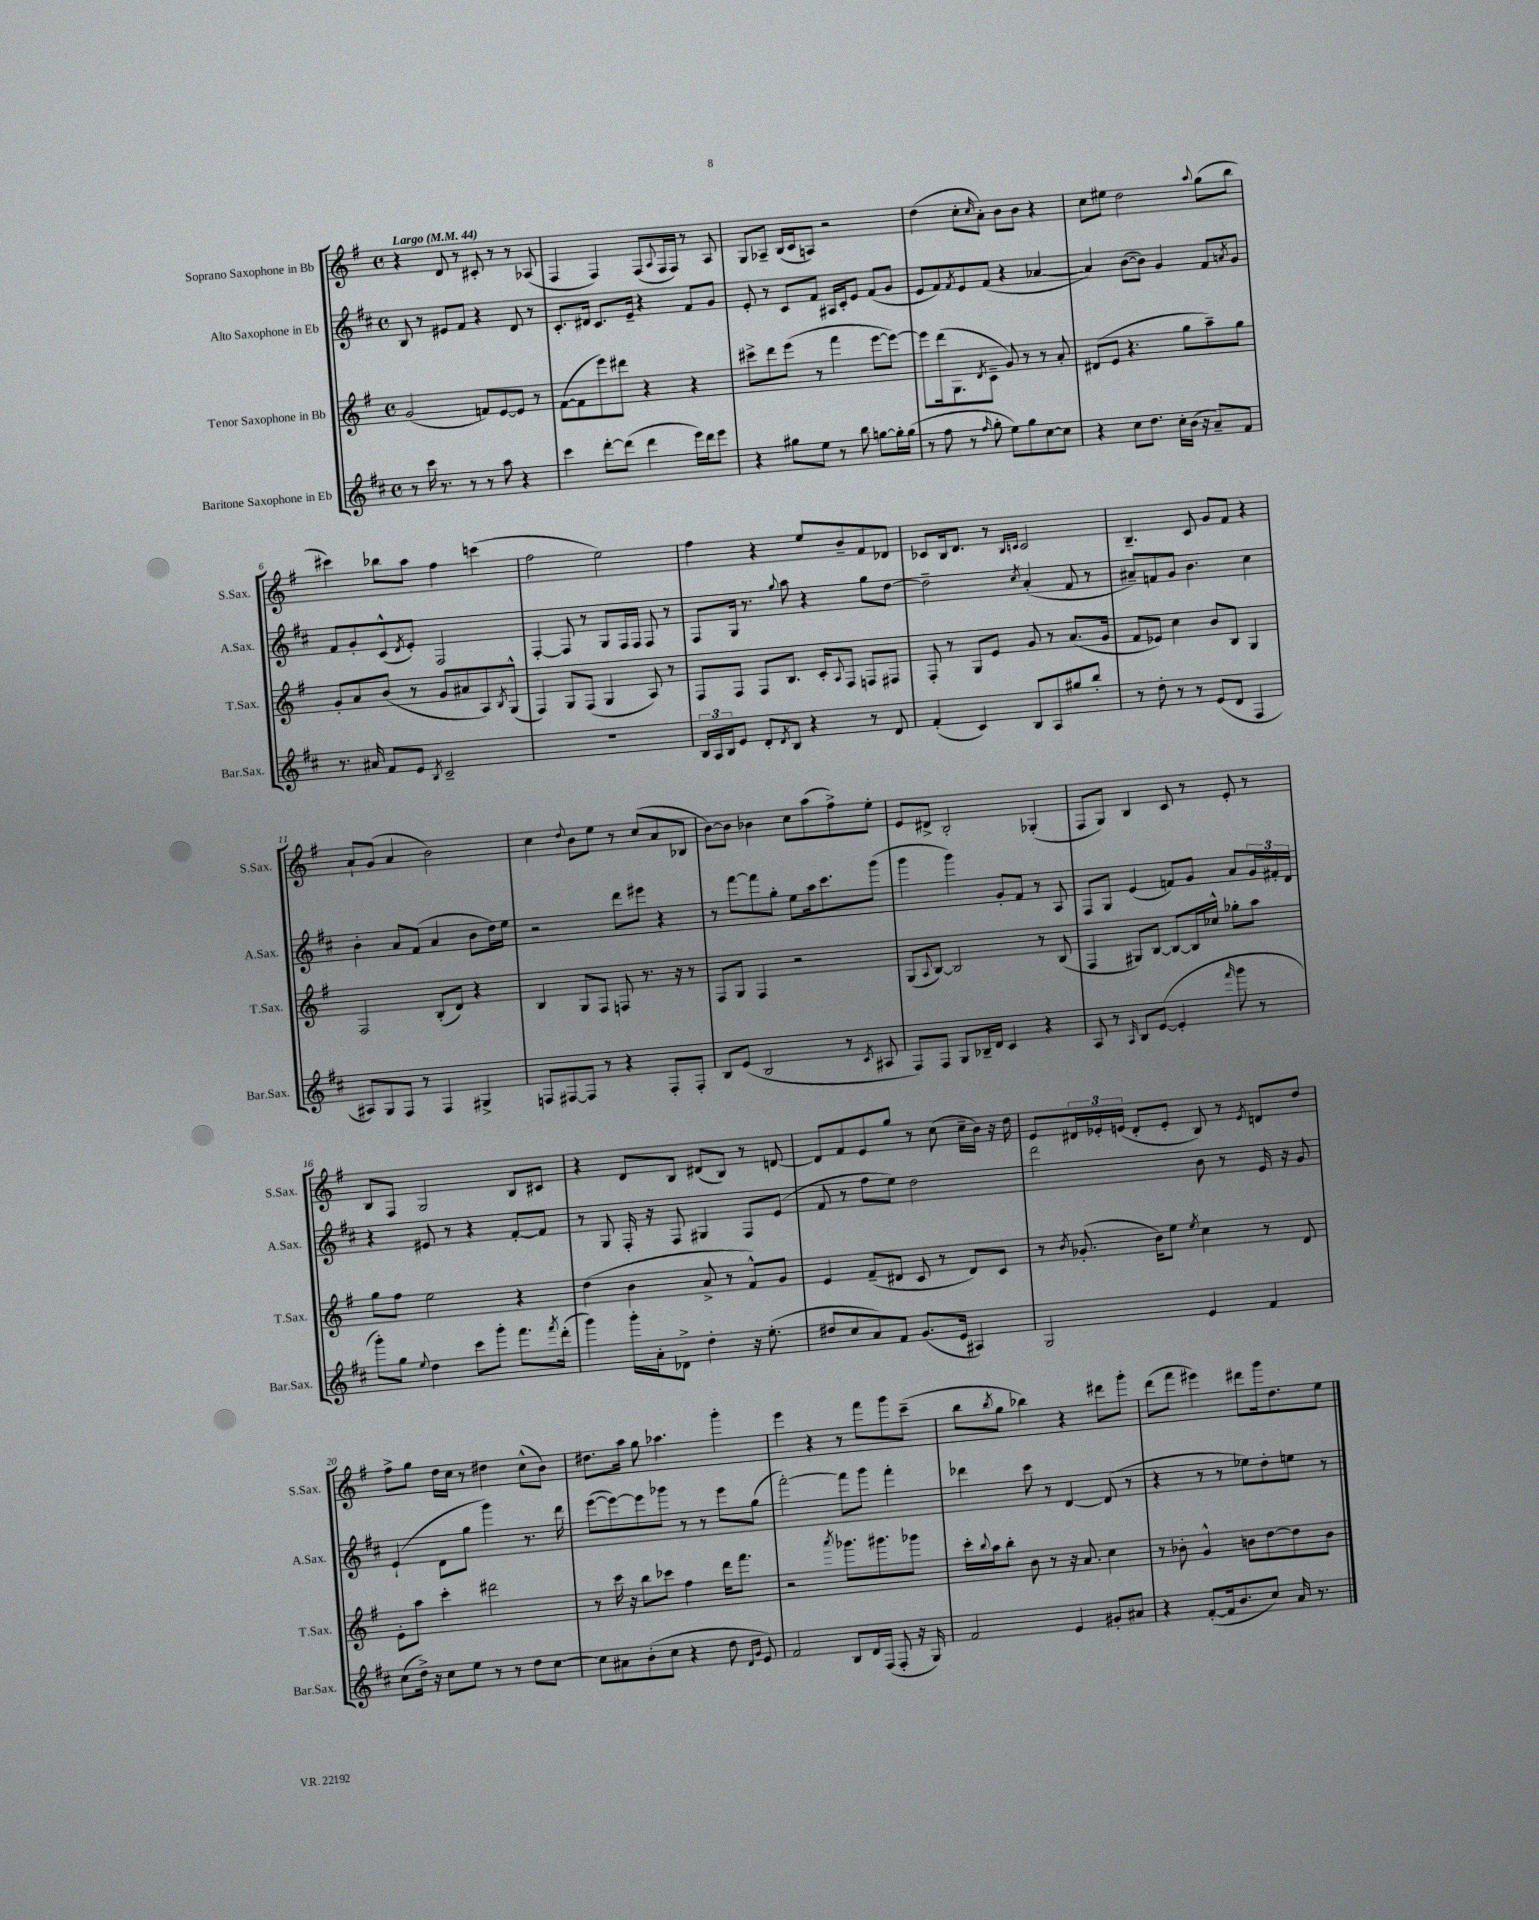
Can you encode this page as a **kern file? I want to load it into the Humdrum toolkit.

**kern	**kern	**kern	**kern
*part4	*part3	*part2	*part1
*staff4	*staff3	*staff2	*staff1
*I"Baritone Saxophone in Eb	*I"Tenor Saxophone in Bb	*I"Alto Saxophone in Eb	*I"Soprano Saxophone in Bb
*I'Bar.Sax.	*I'T.Sax.	*I'A.Sax.	*I'S.Sax.
*clefG2	*clefG2	*clefG2	*clefG2
*k[f#c#]	*k[f#]	*k[f#c#]	*k[f#]
*M4/4	*M4/4	*M4/4	*M4/4
*met(c)	*met(c)	*met(c)	*met(c)
*MM44	*MM44	*MM44	*MM44
=1	=1	=1	=1
!	!	!	!LO:TX:a:B:t=Largo
8r	(2g/	8B/	4r
16ccc#\	.	8r	.
8.r	.	.	.
.	.	8e#X/L	8d/
8r	.	8f#/J	8r
8r	8fn/L)	4r	8c#X'/
8aa\	[8e/	.	8r
4r	8e/J]	8d/	8r
.	8r	8r	(8A-X/
=2	=2	=2	=2
4ccc#\	([8f#\L	8.c#'/L	4F#/
.	8f#\]	.	.
.	.	16d#X/Jk	.
[8ddd'\L	8eee\)	8.c#/L	4F#/)
(8ddd\J]	8ddd#X\J	.	.
.	.	16e~/Jk	.
4ddd\	4r	4r	(8F#/L
.	.	.	8qqA/
.	.	.	16F#/L
.	.	.	16F#/JJ)
16eee\LL)	4r	8f#/L	8r
16ddd\J	.	.	.
8eee\J	.	8g/J	8A/
=3	=3	=3	=3
4r	8ccc#X^\L	8e'/	8G/L
.	8ddd\	8r	8A-X~/J
8gg#X\L	(8eee\J	8c#/L	(16B/LL
.	.	.	16c/J
8ee\J	8r	8f#/J	8An/J)
8r	4fff#\	16A#X/LL	2r
.	.	16c#'/J	.
8bb\	.	8e/J	.
[8ggn\L	[8eee\L	(8f#/L	.
16gg'\L]	8eee\J_)	8g/J	.
(16gg\JJ	.	.	.
=4	=4	=4	=4
8r	8eee\L]	8e/L	(4dd\
8ff#\	(16ddd\k	8f#/)	.
.	8.G\	.	.
.	.	8qf#/	.
8r	.	8e/	8cc'\L
16qqff#/	8qd/	.	16qqcc/
8gg'\	8c~\J	(8f#/J	8a'\J)
8ee\L)	8g/)	4r	8b\L
8gg\	8r	.	8b\J
[8cc#\	8r	[4a-X/	4r
8cc#\J]	8a'/	.	.
=5	=5	=5	=5
4r	(8d#X/L	4a-/])	8cc\L
.	8e/J	.	8ee#X\J
8cc#\L	4.r	([8b\L	2dd\
8.dd\J	.	8b\J])	.
.	.	4g/	.
16cc#'\LL	.	.	.
(16b\JJ	8gg\L	.	.
16r	.	.	.
.	.	.	8qqaa/
8a~/L)	8aa~\)	8f#/L	(8gg\L
.	.	8qan/	.
8f#/J	8gg\J	8g/J	8bb\J
!!LO:LB:g=z
=6	=6	=6	=6
8.r	8g'/L	8f#/L	4ccc#X\)
.	8a/	8g'/	.
16a#X/	.	.	.
8f#/L	(8b/J	(8c#^^/	8bb-X\L
.	.	8qd/	.
8e/J	8r	8e'/J)	8aa\J
8qB/	.	.	.
2c#~/	8g/L	2F#/	4ff#\
.	8a#X/	.	.
.	8A/)	.	(4cccn\
.	8qB/	.	.
.	(8G^^/J	.	.
=7	=7	=7	=7
1r	4F#/)	[4F#'/	2ff#\
.	8G/L	8F#/]	.
.	(8F#/J	8r	.
.	4G/	8G/L	2ee\)
.	.	16F#/L	.
.	.	16F#/JJ	.
.	8A/)	8F#/	.
.	8r	8r	.
=8	=8	=8	=8
24B/LL	8F#/L	8F#/L	4ff#\
24A/	.	.	.
24B/J	.	.	.
8e/J	8F#/J	16G/Jk	.
.	.	8.r	.
8d'/L	8F#/L	.	4r
8qd/	.	8qqgg/	.
8B/J	8.B/J	8aa\	.
4r	.	4r	8ee/L
.	16c'/KL	.	.
.	8qqA/	.	.
.	8F#/J	.	8b~/
8r	8Fn/L	8gg\L	8f#/
8d/	8F#X/J	[8dd\J	8d-X/J
=9	=9	=9	=9
(4f#'/	8F#'/	2dd~\]	8c-X/L
.	8r	.	16B/k
.	.	.	8.d/J
4c#/)	8G/L	.	.
.	8e/J	.	8r
.	.	.	16qqB/LL
.	.	8qcc#/	16qqcn/JJ
8B/L	8g/	(4a'/	2c/
8A/	8r	.	.
8gg#X/	(8.a/L	8f#/	.
8bb'/J	.	8r	.
.	16g/Jk	.	.
=10	=10	=10	=10
8r	8f#/L	8a#X~/L)	4.B~/
8dd'\	8e-X/J)	8fn/	.
8r	4cc\	8g/J	.
8r	.	4.b\	8c/
(8e/L	8b/L	.	8g/L
8d/J	8B/J	.	8f#/J
4F#/	4G/	4cc#\	4r
!!LO:LB:g=z
=11	=11	=11	=11
8A#X/L)	2F#/	4b'\	8a`/L
8G/	.	.	(8g/J
8F#/J	.	8a/L	4a/
8r	.	(8f#/J	.
4F#/	(8B'/L	4a/	2b\)
.	8d/J)	.	.
4G#X^/	4r	8b\L	.
.	.	16dd\L)	.
.	.	16ee\JJ	.
=12	=12	=12	=12
8Fn/L	4B/	2r	4cc\
[8F#X/	.	.	.
.	.	.	8qqdd/
8F#/J]	8G/L	.	8b\L
8r	8F#/J	.	8ee\J
4r	8Fn/	8ddd\L	8r
.	8.r	8eee#X\J	(8cc/L
8F#'/L	.	4r	8a/
.	16r	.	.
8F#'/J	8r	.	8B-X/J
=13	=13	=13	=13
8B/L	8F#/L	8r	[8b\L)
(8e/J	8G/J	[8fff#\L	8b\J]
2B/	4F#/	8fff#\]	4b-X\
.	.	8gg'\J	.
.	2r	8ee\L	8cc\L
.	.	16aa\k	(8aa\
.	.	8.ccc#\	.
8r	.	.	8ff#^\)
8qc#/	.	.	.
8A#X/	.	(8ggg\J	8ee'\J
=14	=14	=14	=14
8F#/L)	(8G/L	4ggg\	8e/L
.	8qqA/	.	.
8F#/J	[8B/J)	.	8d#X^/J
8G/L	2B/]	4ggg\)	2B'/
16B-X~/L	.	.	.
16d/JJ	.	.	.
4c#/	.	8g'/L	.
.	.	8f#/J	.
4r	8r	8r	(4G-X'/
.	(8B/	8A/	.
=15	=15	=15	=15
8A/	4F#/	8F#/L	8F#/L
8r	.	8G/J	8G/J)
16qqA/	.	.	.
8B/L	8G#X/L)	(4e/	4B/
([8e/J	[8B/J	.	.
4e'/]	8B/L_	8fn/L)	8c/
.	16B/L]	8g/J	8r
.	16cc-X^^/JJ	.	.
16qqfff#/	.	.	.
8ggg\	8gg-X'\L	8a/L	8e'/
8r	8aa\J	24g/L	8r
.	.	24f#X'/	.
.	.	24d/JJ	.
!!LO:LB:g=z
=16	=16	=16	=16
8ggg'\L)	8gg\L	4r	8B/L
8gg\J	8ff#\J	.	8F#/J
8qqee/	.	.	.
4dd\	2ee\	8e#X/	2G/
.	.	8r	.
8ccc#\L	.	4r	.
8ggg'\J	.	.	.
8.fff#\L	4r	[8f#'/L	8B/L
.	.	8f#/J]	8c#X/J
8qfff#/	.	.	.
(16ddd'\Jk	.	.	.
=17	=17	=17	=17
4ggg\)	(4dd\	8r	4r
.	.	8G/	.
16ggg'\LL	4b\	16F#'/	8d/L
16a'\J	.	16r	.
8d-X^\J	.	8F#/	8B/J
4dd'\	8a^/	4G#X/	(8d#X/L
.	8r	.	8B/J)
16r	8f#^^/L)	8F#/L	8r
(8.ee'\	.	.	.
.	8g/J	(8e/J	[8dn/
=18	=18	=18	=18
8dd#X/L	4e/	8f#/	8d/L]
8cc#/	.	8r	8f#/
8a/)	(8f#~/L	8ff#\L	8e/
8f#/J	8d#X/J	8ee\J)	8gg/J
(8.g/L	8c/	2dd\	8r
.	8r	.	(8cc\
16e/Jk	.	.	.
4A#X/)	8d#/L)	.	16cc~\LL
.	.	.	16b\JJ)
.	8c/J	.	16r
.	.	.	16dd\
=19	=19	=19	=19
2G/	8r	2ddd\	8e/L
.	8qb/	.	.
.	(8.g-X'/	.	24d#X/L
.	.	.	24e-X'/
.	.	.	(24en/JJ
.	.	.	8d#'/L
.	16b\KL)	.	.
.	8ee\J	.	8e'/J
.	8qee/	.	.
4e/	4cc\	8b\	8B/)
.	.	8r	8r
.	.	.	8qe/
4f#/	8r	16e/	8dn/L
.	.	16r	.
.	8d/	8g/	8dd/J
!!LO:LB:g=z
=20	=20	=20	=20
(8cc#\L	8e'\L	(4e`/	8ff#^\L
16dd^\Jk)	8aa\J	.	8gg\J
16r	.	.	.
8cc#\L	4ccc'\	8d\L	16dd\LL
.	.	.	16cc\JJ
8ee\J	.	8gg\J	8r
8r	2ddd#X\	4ggg\)	4dd#X\
8r	.	.	.
8dd\L	.	8.r	(8cc^^\L
[8cc#\J	.	.	8b\J)
.	.	16ddd\	.
=21	=21	=21	=21
8cc#\L]	8r	([8eee\L	8.dd#X\L
8a#X\	16ccc\	8eee\_)	.
.	16r	.	16aa\Jk
(8b'\	8bb\L	8eee\]	8gg\
8cc#\J	8ccc-X\J	8ggg-X\J	4.aa-X\
4r	4ff#\	8r	.
.	.	8r	.
8dd\	16ddd\KL	8eee\L	4ggg'\
.	8.fff#\J	.	.
16qqd/LL	.	.	.
16qqg/JJ	.	.	.
8e/)	.	(8gg\J	.
=22	=22	=22	=22
2f#/	2r	[2fff#'\)	4eee\
.	.	.	4r
.	8qaaa/	.	.
8B/L	8.ggg-X\L	8fff#\L]	8r
16d/L	.	8ggg\J	8fff#\L
(16F#/JJ	8.ggg#X\	.	.
8F#'/	.	4fff#'\	8ggg\
16r	8ggg-X\J	.	(8ccc~\J
16G/)	.	.	.
=23	=23	=23	=23
2f#/	16ccc'\LL	4ddd-X\	8bb\L
.	8qqbb/	.	.
.	16aa\J	.	.
.	.	.	8qbb/
.	8bb'\J	.	8gg\J
.	8b\	8ccc#\	4bb-X\)
.	8r	8r	.
4e/	16r	[4d/	4r
.	8.a/	.	.
8g#X'/L	4cc\	(8d/]	8ddd#X\L
8a#X/J	.	8r	8ggg'\J
=24	=24	=24	=24
4r	8r	4r	(8ddd\L
.	8b-X'\	.	8fff#\J
([8f#'/L	4g^^/	8r	4eee#X\)
16f#/k]	.	8r	.
8.b/	.	.	.
.	8bn\L	8ee-X\L)	8ddd#X\L
8cc#/J)	[8dd\	8dd'\	16ggg\k
.	.	.	8.dd\
16a/	8dd\]	8een\J	.
8.r	.	.	.
.	8b\J	8r	8ee\J
==	==	==	==
*-	*-	*-	*-
